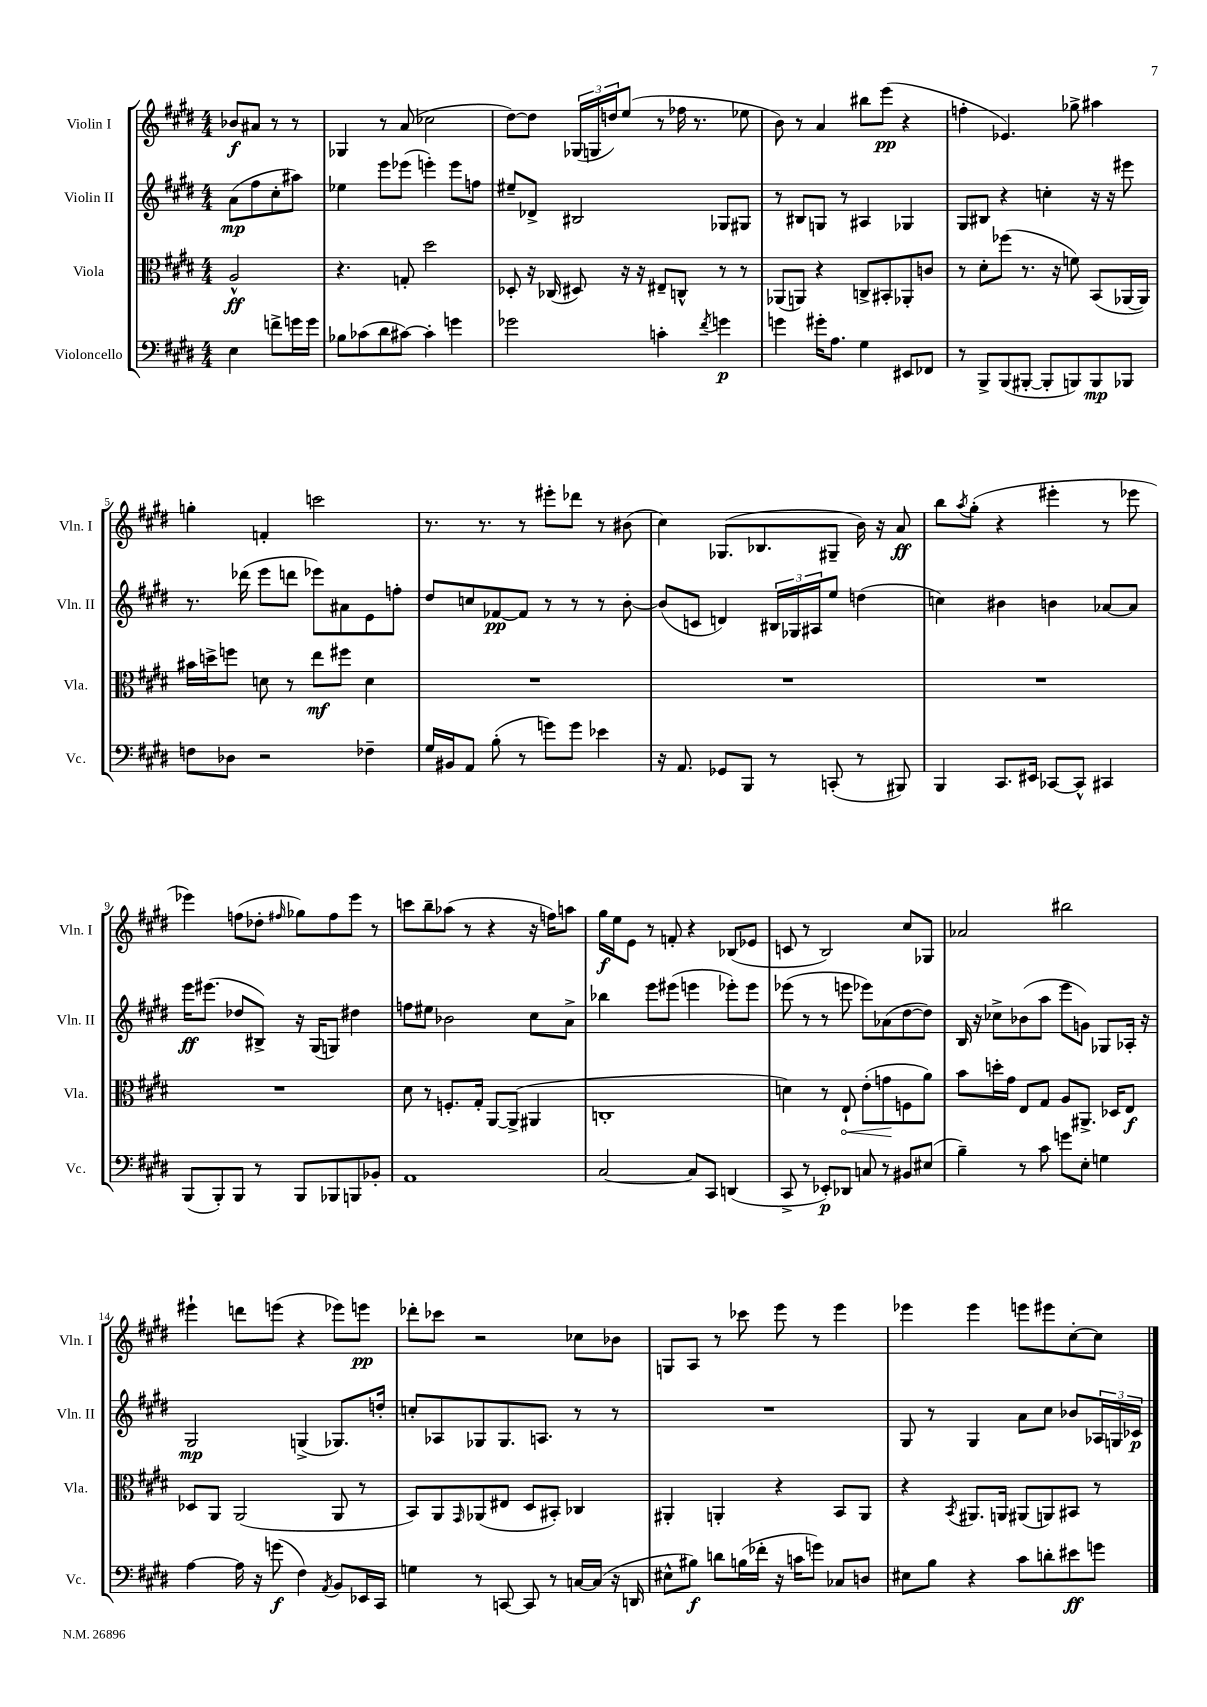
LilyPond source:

<<
\new StaffGroup <<
\new Staff = "s0" \with { instrumentName = "Violin I" shortInstrumentName = "Vln. I" } {
    \clef treble \key e \major \numericTimeSignature \time 4/4 \partial 2
    bes'8\f ais'8 r8 r8 |
    ges4 r8 a'8( ces''2 |
    dis''8~) dis''8 \tuplet 3/2 { ges16( g16 d''16) } e''8( r8 fes''16 r8. ees''8 |
    b'8) r8 a'4 bis''8 e'''8\pp( r4 |
    f''4-. ees'4.) ges''8-> ais''4 |
    g''4-. f'4-. c'''2 |
    r8. r8. r8 eis'''8-. des'''8 r8 bis'8( |
    cis''4) ges8.( bes8. gis8-- b'16) r16 a'8\ff |
    b''8 \acciaccatura { a''8 } gis''8-.( r4 eis'''4-. r8 ees'''8 |
    ees'''4) f''8( des''8-. \grace { fis''16 } ges''8) fis''8 ees'''8 r8 |
    c'''8 b''8-- aes''8( r8 r4 r16 f''16) a''8 |
    gis''16\f e''16 e'8 r8 f'8-. r4 bes8( ees'8 |
    c'8 r8 b2) cis''8 ges8 |
    aes'2 bis''2 |
    eis'''4-! d'''8 e'''8( r4 ees'''8) e'''8\pp |
    des'''8-. ces'''8 r2 ces''8 bes'8 |
    g8 a8 r8 ces'''8 e'''8 r8 e'''4 |
    ees'''4 ees'''4 e'''8 eis'''8 cis''8~-. cis''8 \bar "|." |
}
\new Staff = "s1" \with { instrumentName = "Violin II" shortInstrumentName = "Vln. II" } {
    \clef treble \key e \major \numericTimeSignature \time 4/4 \partial 2
    a'8\mp( fis''8 cis''8-. ais''8) |
    ees''4 e'''8 ees'''8( e'''4-.) e'''8 f''8 |
    eis''8-- des'8-> bis2 ges8 gis8 |
    r8 bis8 g8 r8 ais4 ges4 |
    gis8 bis8 r4 c''4-. r16 r16 eis'''8 |
    r8. des'''16( e'''8 d'''8 ees'''8) ais'8 e'8 f''8-. |
    dis''8 c''8 fes'8~\pp fes'8 r8 r8 r8 b'8~-. |
    b'8( c'8 d'4) \tuplet 3/2 { bis16 ges16 ais16 } e''8 d''4( |
    c''4) bis'4 b'4 aes'8~ aes'8 |
    e'''16\ff eis'''8.( des''8 bis8->) r16 gis16( g8) dis''4 |
    f''8 eis''8 bes'2 cis''8 a'8-> |
    bes''4 e'''8 eis'''8( e'''4 ees'''8-.) ees'''8 |
    ees'''8( r8 r8 e'''8 ees'''8) aes'8( dis''8~ dis''8) |
    b16 r16 ces''8-> bes'8( a''8 e'''8 g'8) ges8 aes16-. r16 |
    gis2\mp g4->( ges8.) d''16-. |
    c''8-. aes8 ges8 ges8. a8. r8 r8 |
    R1 |
    gis8 r8 gis4 a'8 cis''8 bes'8 \tuplet 3/2 { aes16 g16 ces'16\p } \bar "|." |
}
\new Staff = "s2" \with { instrumentName = "Viola" shortInstrumentName = "Vla." } {
    \clef alto \key e \major \numericTimeSignature \time 4/4 \partial 2
    a2-^\ff |
    r4. g8-. dis''2 |
    des8-. r16 ces16( dis8) r16 r16 eis8-- c8-^ r8 r8 |
    aes,8( a,8) r4 c8-> bis,8-. aes,8-. c'8 |
    r8 dis'8-. fes''8( r8. r16 f'8) b,8( aes,16~ aes,16) |
    bis'16 d''16-> f''8 d'8 r8 e''8\mf fis''8 d'4 |
    R1 |
    R1 |
    R1 |
    R1 |
    dis'8 r8 f8.-. gis16-. a,8~ a,8->( ais,4 |
    c1-. |
    d'4) r8 \once \override Hairpin.circled-tip = ##t e8-!\< e'8-.( g'8\! f8 a'8) |
    b'8 d''16-. gis'16 e8 gis8 a8 ais,8.-> des16 e8\f |
    des8 a,8 a,2( a,8 r8 |
    b,8) a,8 \grace { gis,16 } aes,8( eis8 dis8 bis,8-.) ces4 |
    ais,4-. a,4-. r4 b,8 a,8 |
    r4 \acciaccatura { b,8 } ais,8. a,16 ais,8( a,8) bis,8 r8 \bar "|." |
}
\new Staff = "s3" \with { instrumentName = "Violoncello" shortInstrumentName = "Vc." } {
    \clef bass \key e \major \numericTimeSignature \time 4/4 \partial 2
    e4 f'8-> g'16 g'16 |
    bes8 ces'8( dis'8 cis'8~) cis'4-. g'4 |
    ges'2 c'4-. \acciaccatura { fis'8 } g'4\p |
    g'4 gis'16-. a8. gis4 eis,8 fes,8 |
    r8 b,,8-> b,,8( bis,,8~-. bis,,8-. b,,8) b,,8\mp bes,,8 |
    f8 des8 r2 fes4-- |
    gis16 bis,16 a,8 b8-.( r8 g'8) g'8 ees'4 |
    r16 a,8. ges,8 b,,8 r8 c,8-.( r8 bis,,8) |
    b,,4 cis,8. eis,16 ces,8~ ces,8-^ cis,4 |
    b,,8( b,,8-.) b,,8 r8 b,,8 bes,,8 b,,8 bes,8-. |
    a,1 |
    cis2~ cis8 cis,8 d,4( |
    cis,8-> r8 ees,8-.\p) des,8 c8 r8 bis,8 eis8( |
    b4--) r8 cis'8 g'8 e8-. g4 |
    a4~ a16 r16 g'8\f( fis4) \acciaccatura { a,8 } b,8 ees,16 cis,16 |
    g4 r8 c,8~ c,8 r8 c16~ c16( r16 d,16 |
    eis8-^ bis8\f) d'8 b16( fes'16-. r16 c'16 g'8) ces8 d8 |
    eis8 b8 r4 cis'8 d'8-. eis'8\ff g'8 \bar "|." |
}
>>
>>
